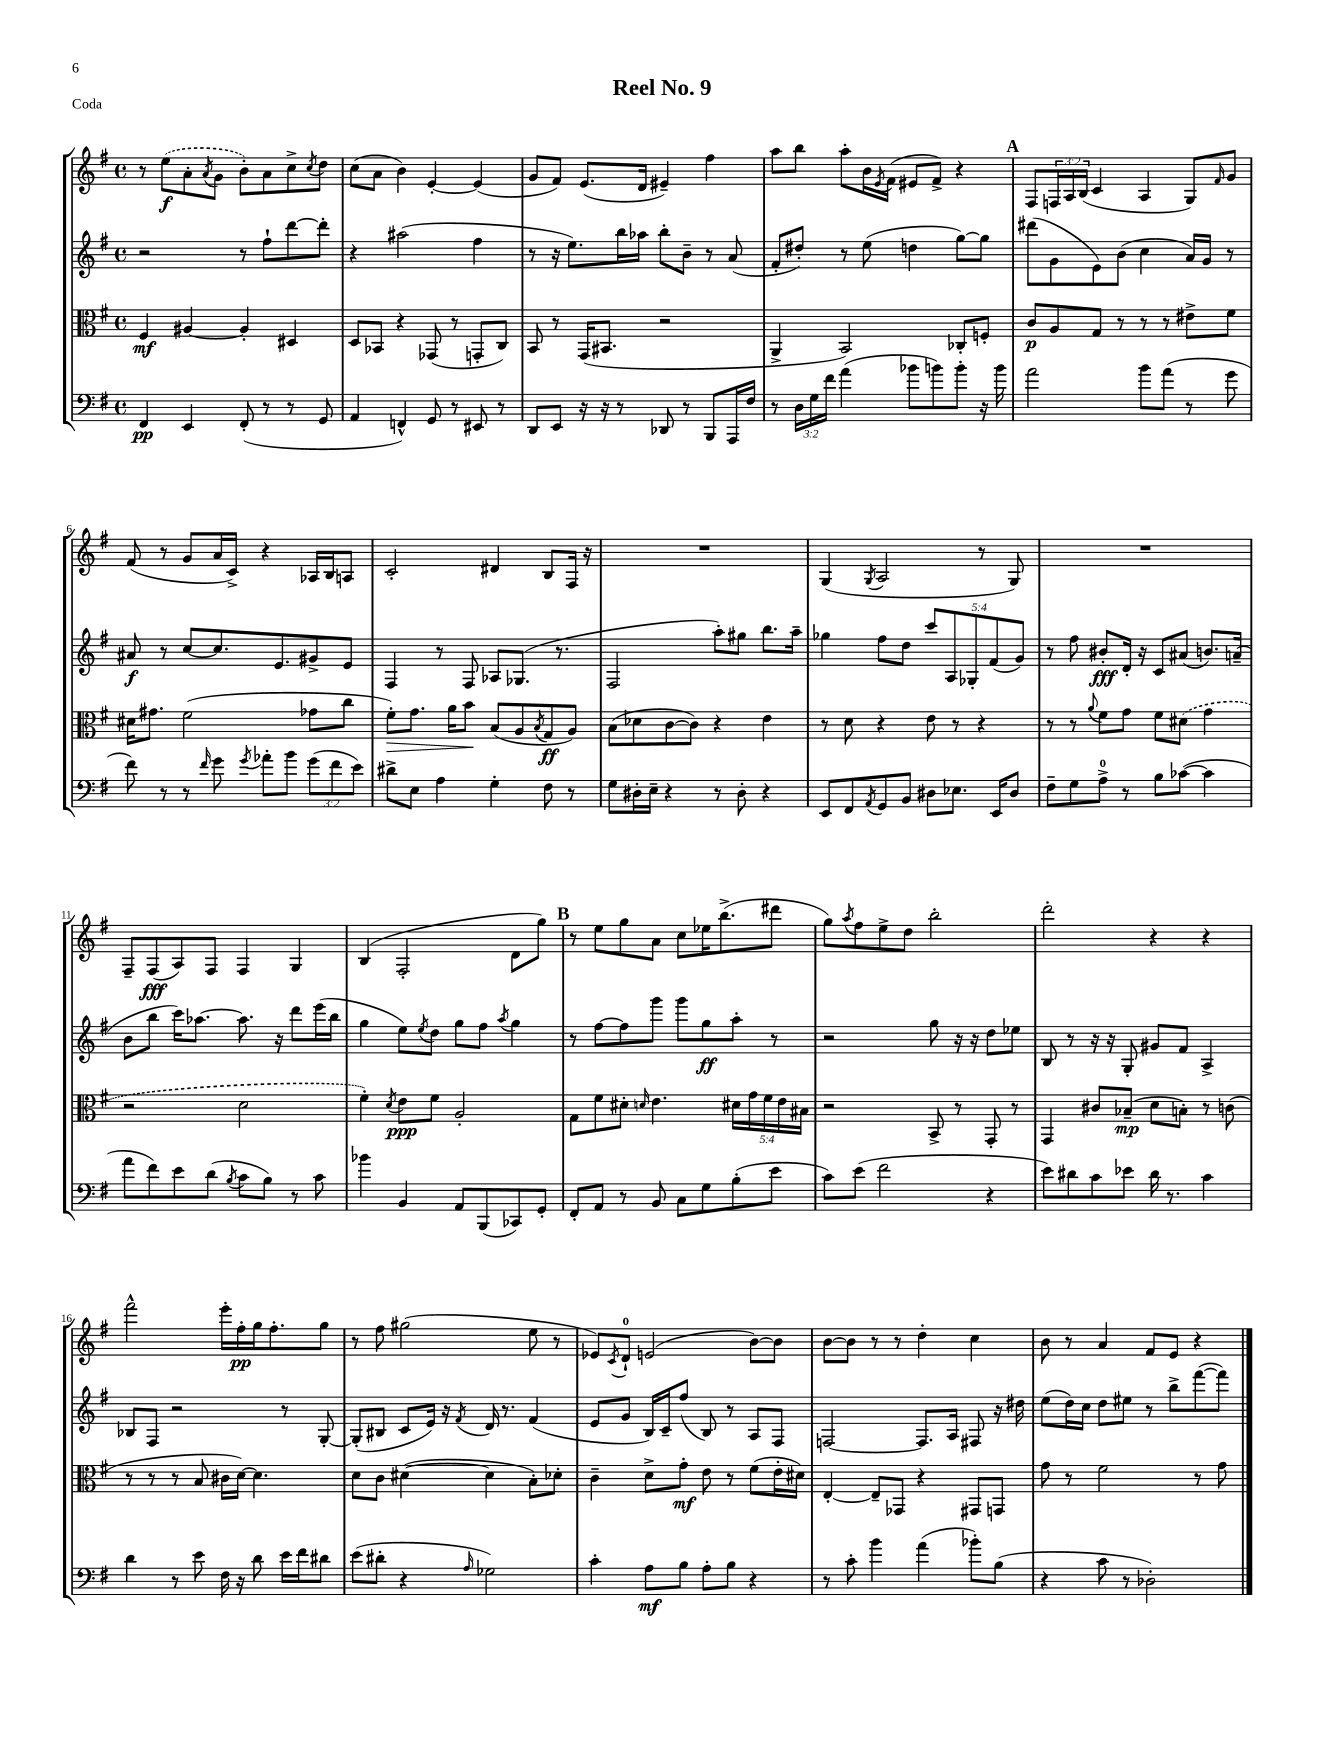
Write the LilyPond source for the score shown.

\header { title = "Reel No. 9" piece = "Coda" }
<<
\new StaffGroup <<
\new Staff = "s0" {
    \clef treble \key g \major \defaultTimeSignature \time 4/4 \override Staff.TupletNumber.text = #tuplet-number::calc-fraction-text
    r8 \once \slurDashed e''8\f( a'8-. \acciaccatura { a'8 } g'8 b'8-.) a'8 c''8-> \acciaccatura { c''8 } d''8 |
    c''8( a'8 b'4) e'4~-. e'4( |
    g'8 fis'8) e'8.( d'16 eis'4--) fis''4 |
    a''8 b''8 a''8-. b'16 \acciaccatura { e'8 } fis'16( eis'8 fis'8->) r4 |
    \mark \markup { \bold "A" } fis8 \tuplet 3/2 { f16 a16 b16( } c'4 a4 g8) \grace { fis'16 } g'8 |
    fis'8( r8 g'8 a'16 c'16->) r4 aes16 b16 a8 |
    c'2-. dis'4 b8 fis16 r16 |
    R1 |
    g4( \acciaccatura { g8 } a2 r8 g8) |
    R1 |
    fis8-- fis8\fff( a8) fis8 fis4 g4 |
    b4( fis2-. d'8 g''8) |
    \mark \markup { \bold "B" } r8 e''8 g''8 a'8 c''8 ees''16 b''8.->( dis'''8 |
    g''8) \acciaccatura { a''8 } fis''8 e''8-> d''8 b''2-. |
    d'''2-. r4 r4 |
    fis'''2-^ e'''16-. fis''16-.\pp g''16 fis''8.-. g''8 |
    r8 fis''8 gis''2( e''8 r8 |
    ees'8) \acciaccatura { c'8 } d'8-0-! e'2( b'8~) b'8 |
    b'8~ b'8 r8 r8 d''4-. c''4 |
    b'8 r8 a'4 fis'8 e'8 r4 \bar "|." |
}
\new Staff = "s1" {
    \clef treble \key g \major \defaultTimeSignature \time 4/4 \override Staff.TupletNumber.text = #tuplet-number::calc-fraction-text
    r2 r8 fis''8-! d'''8~ d'''8-. |
    r4 ais''2( fis''4 |
    r8 r16 e''8.) b''16 aes''16 b''8-. b'8-- r8 a'8( |
    fis'8-. dis''8-.) r8 e''8( d''4 g''8~) g''8 |
    \mark \markup { \bold "A" } dis'''8( g'8 e'8) b'8( c''4 a'16) g'16 r8 |
    ais'8\f r8 c''8~ c''8. e'8. gis'8-> e'8 |
    fis4 r8 fis8 aes8 ges8.( r8. |
    fis2 a''8-.) gis''8 b''8. a''16-- |
    ges''4 fis''8 d''8 \tuplet 5/4 { c'''8 a8 ges8-. fis'8( g'8) } |
    r8 fis''8 bis'8-.\fff d'16-. r16 c'8 ais'8( b'8.) a'16--( |
    b'8 b''8 c'''16) aes''8.~ aes''8. r16 d'''8 e'''16( b''16 |
    g''4 e''8) \acciaccatura { e''8 } d''8 g''8 fis''8 \acciaccatura { a''8 } g''4 |
    \mark \markup { \bold "B" } r8 fis''8~ fis''8 g'''8 g'''8 g''8\ff a''8-. r8 |
    r2 g''8 r16 r16 d''8 ees''8 |
    b8 r8 r16 r16 g8-. gis'8 fis'8 a4-> |
    bes8 fis8 r2 r8 g8~-. |
    g8-.( bis8 c'8 e'16) r16 \acciaccatura { fis'8 } d'16 r8. fis'4( |
    e'8 g'8 b16) c'16-- fis''8( b8) r8 a8 fis8 |
    f2~ f8. a16 fis8 r16 dis''16 |
    e''8( d''16) c''16 d''8 eis''8 r8 b''8-> fis'''8~( fis'''8) \bar "|." |
}
\new Staff = "s2" {
    \clef alto \key g \major \defaultTimeSignature \time 4/4 \override Staff.TupletNumber.text = #tuplet-number::calc-fraction-text
    fis4\mf ais4~ ais4-. dis4 |
    d8 bes,8 r4 ges,8( r8 g,8-. c8) |
    b,8 r8 g,16( bis,8. r2 |
    a,4-> b,2) ces8-. f8-. |
    \mark \markup { \bold "A" } c'8\p a8 g8 r8 r8 r8 eis'8-> fis'8 |
    dis'16 gis'8. fis'2( ges'8 c''8 |
    fis'8-.\>) g'8. a'16 b'8\! b8( a8 \acciaccatura { b8 } g8\ff a8) |
    b8( des'8 c'8~ c'8) r4 e'4 |
    r8 d'8 r4 e'8 r8 r4 |
    r8 r8 \appoggiatura { a'8 } fis'8 g'8 fis'8 \once \slurDashed dis'8( g'4 |
    r2 d'2 |
    fis'4-.) \acciaccatura { d'8 } e'8\ppp fis'8 a2-. |
    \mark \markup { \bold "B" } g8 fis'8 dis'8-. \grace { d'16 } e'4. \tuplet 5/4 { dis'16 g'16 fis'16 e'16 bis16 } |
    r2 b,8-> r8 g,8-. r8 |
    g,4 cis'8 bes8--\mp( d'8 b8-.) r8 c'8( |
    r8 r8 r8 b8 cis'16 d'16~) d'4. |
    d'8 c'8 dis'4~( dis'4 b8-.) des'8-. |
    c'4-- d'8-> g'8-.\mf e'8 r8 fis'8( e'16-. dis'16) |
    e4~-. e8-- ges,8 r4 gis,8 g,8 |
    g'8 r8 fis'2 r8 g'8 \bar "|." |
}
\new Staff = "s3" {
    \clef bass \key g \major \defaultTimeSignature \time 4/4 \override Staff.TupletNumber.text = #tuplet-number::calc-fraction-text
    fis,4\pp e,4 fis,8-.( r8 r8 g,8 |
    a,4 f,4-^) g,8 r8 eis,8 r8 |
    d,8 e,8 r16 r16 r8 des,8 r8 b,,8 a,,16 fis16 |
    r8 \tuplet 3/2 { d16 g16 fis'16 } a'4( bes'8 b'8) b'8-. r16 b'16 |
    \mark \markup { \bold "A" } a'2 b'8 a'8( r8 g'8 |
    fis'8) r8 r8 \grace { fis'16 } g'8 \acciaccatura { g'8 } aes'8-. b'8 \tuplet 3/2 { g'8( fis'8 e'8) } |
    dis'8-> e8 a4 g4-. fis8 r8 |
    g8 dis16-. e16-- r4 r8 dis8-. r4 |
    e,8 fis,8 \acciaccatura { a,8 } g,8 b,8 dis8 ees8. e,16 dis8 |
    fis8-- g8 a8-0-> r8 b8 ces'8~( ces'4 |
    a'8 fis'8) e'8 d'8( \acciaccatura { b8 } c'8 b8) r8 c'8 |
    bes'4 b,4 a,8 b,,8( ces,8) g,8-. |
    \mark \markup { \bold "B" } fis,8-. a,8 r8 b,8 c8 g8 b8-.( e'8 |
    c'8) e'8( fis'2 r4 |
    e'8) dis'8 c'8 ees'8 dis'16 r8. c'4 |
    d'4 r8 e'8 fis16 r16 d'8 e'16 fis'16 dis'8 |
    e'8( dis'8-. r4 \grace { a16 } ges2) |
    c'4-. a8\mf b8 a8-. b8 r4 |
    r8 c'8-. b'4 a'4( bes'8-.) b8( |
    r4 c'8 r8 des2-.) \bar "|." |
}
>>
>>
